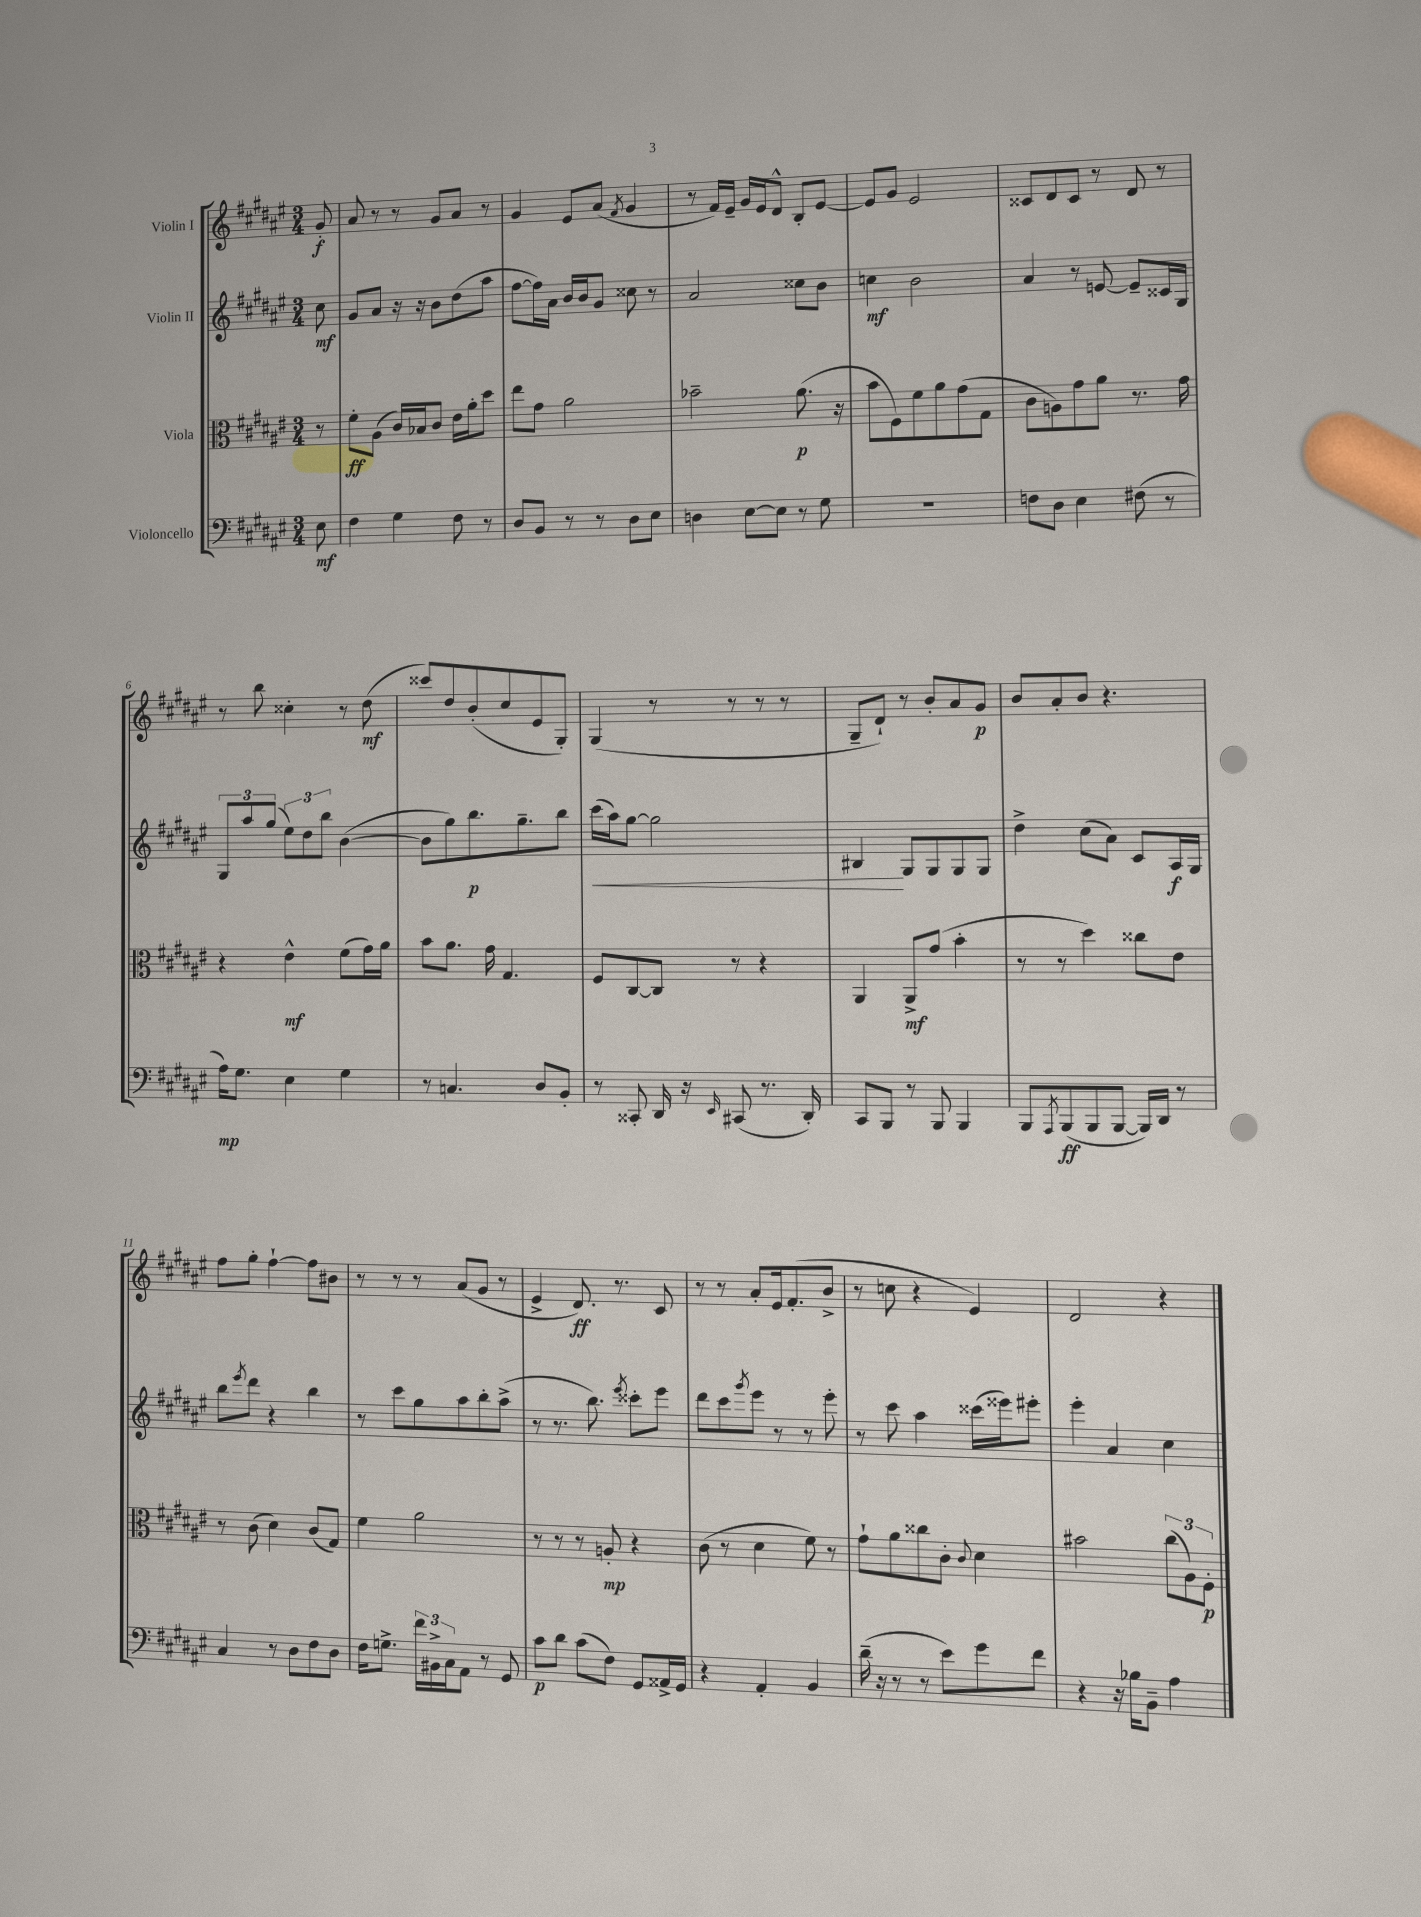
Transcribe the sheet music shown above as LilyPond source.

<<
\new StaffGroup <<
\new Staff = "s0" \with { instrumentName = "Violin I" } {
    \clef treble \key fis \major \numericTimeSignature \time 3/4 \partial 8
    gis'8-.\f |
    ais'8 r8 r8 gis'8 ais'8 r8 |
    gis'4 eis'8 ais'8( \acciaccatura { fis'8 } gis'4 |
    r8 fis'16) eis'16-- gis'16 eis'16 dis'8-^ b8-. eis'8~ |
    eis'8 gis'8 eis'2 |
    cisis'8 dis'8 cisis'8 r8 dis'8 r8 |
    r8 b''8 cisis''4-. r8 dis''8\mf( |
    cisis'''8) dis''8 b'8-.( cis''8 eis'8 gis8-.) |
    gis4( r8 r8 r8 r8 |
    gis8-- dis'8-!) r8 b'8-. ais'8 gis'8\p |
    b'8 ais'8-. b'8 r4. |
    fis''8 gis''8-. fis''4~-! fis''8 bis'8 |
    r8 r8 r8 ais'8( gis'8 r8 |
    eis'4-> dis'8.\ff) r8. cis'8 |
    r8 r8 ais'8-. eis'16 fis'8.-.( b'8-> |
    r8 c''8 r4 eis'4) |
    dis'2 r4 \bar "|." |
}
\new Staff = "s1" \with { instrumentName = "Violin II" } {
    \clef treble \key fis \major \numericTimeSignature \time 3/4 \partial 8
    cis''8\mf |
    gis'8 ais'8 r16 r16 b'8 dis''8( ais''8 |
    fis''8~ fis''16) ais'16 b'16 b'16 gis'8 cisis''8 r8 |
    ais'2 cisis''8 b'8 |
    c''4\mf b'2 |
    ais'4 r8 e'8~ e'8-- cisis'16 gis16 |
    \tuplet 3/2 { gis8 ais''8 gis''8( } \tuplet 3/2 { eis''8) dis''8 b''8 } b'4~( |
    b'8 gis''8) b''8.\p gis''8.-- b''8 |
    cis'''16\<( ais''16) gis''8~ gis''2 |
    bis4\! gis8 gis8 gis8 gis8 |
    dis''4-> cis''8( ais'8) cis'8 ais16\f gis16 |
    b''8 \acciaccatura { eis'''8 } dis'''8 r4 b''4 |
    r8 cis'''8 gis''8 ais''8 b''8-. ais''8->( |
    r8 r8. b''8.) \acciaccatura { eis'''8 } cisis'''8-. eis'''8 |
    dis'''8 cis'''8 \acciaccatura { gis'''8 } eis'''8 r8 r8 eis'''8-. |
    r8 cis'''8 ais''4 cisis'''16( eisis'''16) eis'''8-. |
    eis'''4-. ais'4 cis''4 \bar "|." |
}
\new Staff = "s2" \with { instrumentName = "Viola" } {
    \clef alto \key fis \major \numericTimeSignature \time 3/4 \partial 8
    r8 |
    fis'8-.\ff ais8( cis'16) bes16 cis'8 eis'16 ais'16-. dis''8 |
    eis''8 gis'8 ais'2 |
    bes'2-- ais'8.\p( r16 |
    b'8 fis8) fis'8 ais'8 gis'8( gis8 |
    cis'8 a8) gis'8 ais'8 r8. gis'16 |
    r4 eis'4-^\mf fis'8( gis'16) ais'16 |
    b'8 ais'8. gis'16 gis4. |
    fis8 cis8~ cis8 r8 r4 |
    ais,4 ais,8->\mf gis'8( b'4-. |
    r8 r8 dis''4) cisis''8 eis'8 |
    r8 cis'8( dis'4) cis'8( gis8) |
    fis'4 ais'2 |
    r8 r8 r8 a8-.\mp r4 |
    cis'8( r8 dis'4 fis'8) r8 |
    gis'8-! ais'8 cisis''8 cis'8-. \appoggiatura { cis'8 } dis'4 |
    bis'2 \tuplet 3/2 { cis''8( ais8) fis8-.\p } \bar "|." |
}
\new Staff = "s3" \with { instrumentName = "Violoncello" } {
    \clef bass \key fis \major \numericTimeSignature \time 3/4 \partial 8
    eis8\mf |
    fis4 gis4 fis8 r8 |
    dis8 b,8 r8 r8 dis8 eis8 |
    d4 eis8~ eis8 r8 gis8 |
    R2. |
    f8 dis8 eis4 fis8( r8 |
    ais16\mp) gis8. eis4 gis4 |
    r8 c4. dis8 b,8-. |
    r8 cisis,8-. dis,16 r16 \grace { eis,16 } cis,8( r8. dis,16-.) |
    cis,8 b,,8 r8 b,,8 b,,4 |
    b,,8 \acciaccatura { ais,,8 } b,,8\ff( b,,8 b,,8~ b,,16) dis,16 r8 |
    cis4 r8 dis8 fis8 dis8 |
    fis16 g8.-> \tuplet 3/2 { fis'16 bis,16-> cis16 } ais,8 r8 gis,8 |
    cis'8\p dis'8 cis'8( fis8) gis,8 aisis,16-> gis,16 |
    r4 ais,4-. b,4 |
    dis'16--( r16 r8 r8 eis'8) gis'8 fis'8 |
    r4 r16 bes16 b,8-- ais4 \bar "|." |
}
>>
>>
